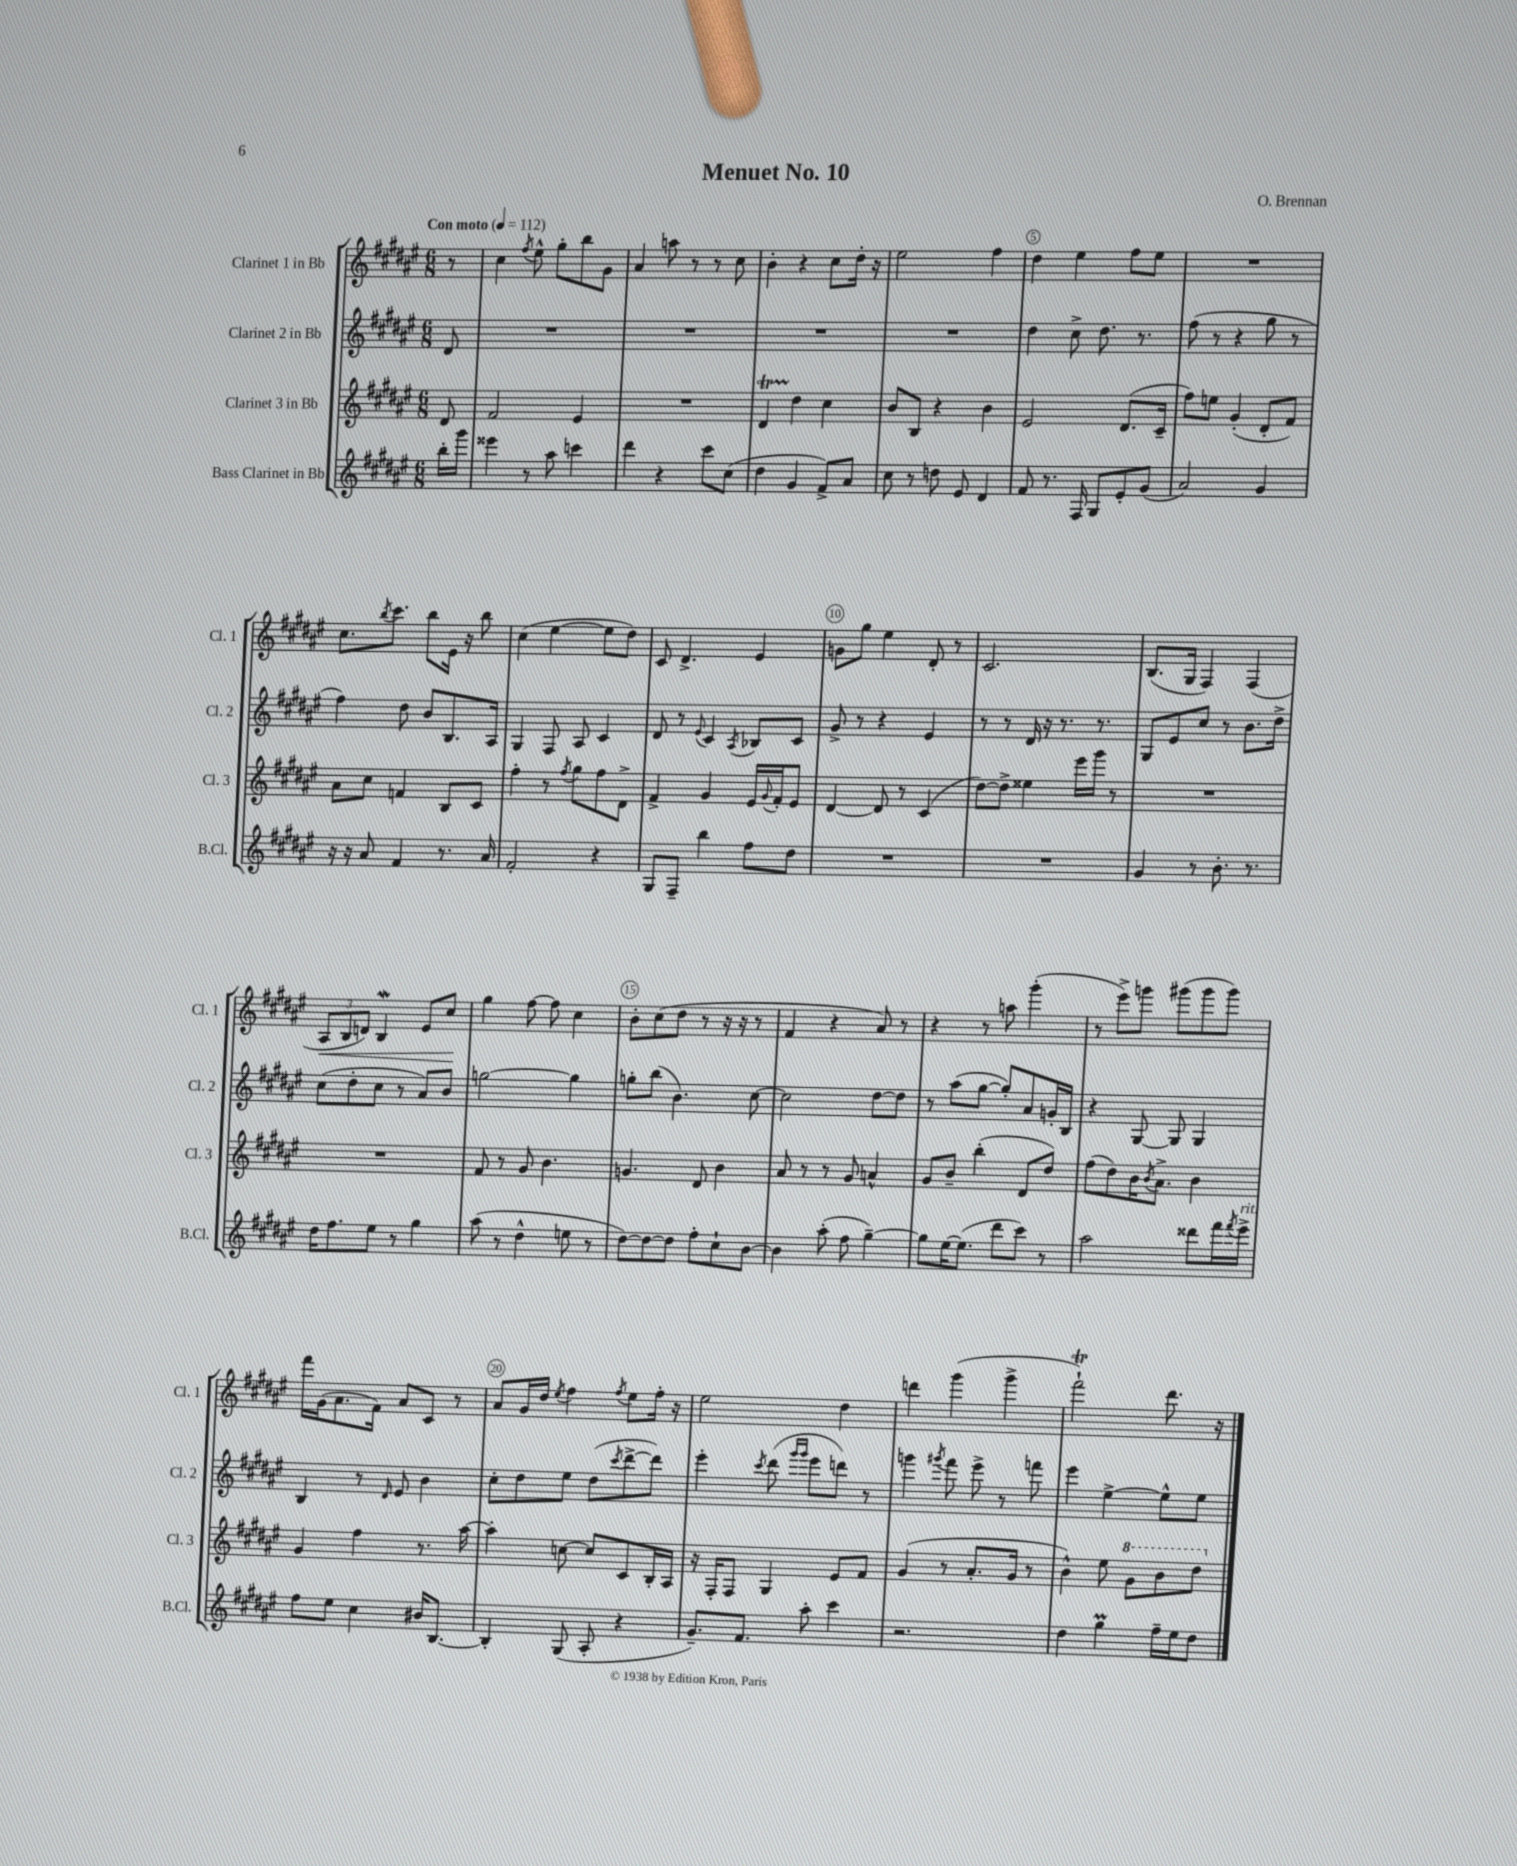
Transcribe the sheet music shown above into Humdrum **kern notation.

**kern	**kern	**kern	**kern	**dynam
*part4	*part3	*part2	*part1	*part1
*staff4	*staff3	*staff2	*staff1	*staff1
*I"Bass Clarinet in Bb	*I"Clarinet 3 in Bb	*I"Clarinet 2 in Bb	*I"Clarinet 1 in Bb	*
*I'B.Cl.	*I'Cl. 3	*I'Cl. 2	*I'Cl. 1	*
*clefG2	*clefG2	*clefG2	*clefG2	*
*k[f#c#g#d#a#e#]	*k[f#c#g#d#a#e#]	*k[f#c#g#d#a#e#]	*k[f#c#g#d#a#e#]	*
*M6/8	*M6/8	*M6/8	*M6/8	*
*MM112	*MM112	*MM112	*MM112	*
=	=	=	=	=
!	!	!	!LO:TX:a:B:t=Con moto	!
16bb'\LL	8d#/	8d#/	8r	.
16ggg#\JJ	.	.	.	.
=1	=1	=1	=1	=1
4eee##X\	2f#/	2.r	4cc#\	.
.	.	.	8qff#/	.
8r	.	.	8ee#^^\	.
8aa#\	.	.	8gg#'\L	.
4cccn\	4e#/	.	8bb\	.
.	.	.	8g#\J	.
=2	=2	=2	=2	=2
4ddd#\	2.r	2.r	4a#/	.
4r	.	.	8aan\	.
.	.	.	8r	.
8ccc#\L	.	.	8r	.
(8cc#\J	.	.	8cc#\	.
=3	=3	=3	=3	=3
4dd#\	4d#T/	2.r	4b'\	.
4g#/	4dd#\	.	4r	.
8f#^/L)	4cc#\	.	8cc#\L	.
8a#/J	.	.	16dd#'\Jk	.
.	.	.	16r	.
=4	=4	=4	=4	=4
8cc#\	8b/L	2.r	2ee#\	.
8r	8B/J	.	.	.
8ddn\	4r	.	.	.
8e#/	.	.	.	.
4d#/	4b\	.	4ff#\	.
=5	=5	=5	=5	=5
8f#/	2e#/	4dd#\	4dd#\	.
8.r	.	.	.	.
.	.	8cc#^\	4ee#\	.
16F#/	.	.	.	.
8G#/L	.	8.dd#\	.	.
8e#'/	(8.d#/L	.	8ff#\L	.
.	.	8.r	.	.
(8g#/J	.	.	8ee#\J	.
.	16c#~/Jk	.	.	.
=6	=6	=6	=6	=6
2a#/)	8ff#\L)	(8ff#\	2.r	.
.	8een\J	8r	.	.
.	(4g#'/	4r	.	.
4g#/	8d#'/L	8gg#\	.	.
.	8f#/J)	8r	.	.
!!LO:LB:g=z
=7	=7	=7	=7	=7
16r	8a#\L	4ff#\)	8.cc#\L	.
16r	.	.	.	.
8a#/	8cc#\J	.	.	.
.	.	.	8qbb/	.
.	.	.	8.ccc#\J	.
4f#/	4fn/	8dd#\	.	.
.	.	8b/L	8bb\L	.
8.r	8B/L	8.B/	16e#\Jk	.
.	.	.	16r	.
.	8c#/J	.	8bb\	.
16a#/	.	16A#/Jk	.	.
=8	=8	=8	=8	=8
2f#'/	4ff#'\	4G#/	(4cc#\	.
.	8r	8F#/	[4ee#\	.
.	8qff#/	.	.	.
.	8gg#\L	8A#/	.	.
4r	8ff#\	4c#/	8ee#\L]	.
.	8d#^\J	.	8dd#\J)	.
=9	=9	=9	=9	=9
8G#/L	4f#^/	8d#/	8c#/	.
8F#~/J	.	8r	4.d#^/	.
.	.	8qqe#/	.	.
4bb\	4g#/	4c#/	.	.
.	.	8qA#/	.	.
8ff#\L	16e#/LL	8B-X/L	4e#/	.
.	8qqg#/	.	.	.
.	16f#'/J	.	.	.
8dd#\J	8e#/J	8c#/J	.	.
=10	=10	=10	=10	=10
2.r	[4d#/	8g#^/	8gn\L	.
.	.	8r	8gg#\J	.
.	8d#/]	4r	4ee#\	.
.	8r	.	.	.
.	(4c#/	4e#/	8d#'/	.
.	.	.	8r	.
=11	=11	=11	=11	=11
2.r	[8dd#\L)	8r	2.c#/	.
.	8dd#^\J]	8r	.	.
.	4ee##X\	16d#/	.	.
.	.	16r	.	.
.	.	8.r	.	.
.	16eee#\LL	.	.	.
.	16ggg#\JJ	8.r	.	.
.	8r	.	.	.
=12	=12	=12	=12	=12
4g#/	2.r	8G#/L	(8.B/L	.
.	.	8e#/	.	.
.	.	.	16G#/Jk	.
8r	.	8cc#/J	4F#/)	.
8.b'\	.	8r	.	.
.	.	8.b\L	(4F#/	.
8.r	.	.	.	.
.	.	16dd#^\Jk	.	.
!!LO:LB:g=z
=13	=13	=13	=13	=13
!	!	!	!	!LO:HP:b
16dd#\KL	2.r	(8cc#\L	12A#/L	<
8.ff#\	.	.	.	.
.	.	.	12B/	.
.	.	8dd#'\	.	.
.	.	.	12dn/J)	.
8ee#\J	.	8cc#\J	4Bw/	.
8r	.	8r	.	.
4gg#\	.	8a#/L)	8e#/L	.
.	.	8b/J	8cc#/J	.
.	.	.	.	[
=14	=14	=14	=14	=14
(8aa#\	8f#/	[2ggn\	4gg#\	.
8r	8r	.	.	.
4dd#^^\	8g#/	.	[8ff#\	.
.	4.b\	.	8ff#\]	.
8een\	.	4gg\]	4cc#\	.
8r	.	.	.	.
=15	=15	=15	=15	=15
[8dd#\L)	4.gn/	8ggn'\L	8b'\L	.
8dd#\_	.	(8bb\J	(8cc#\	.
8dd#\J]	.	4.b\)	8dd#\J	.
8ff#'\L	8d#/	.	8r	.
8cc#`\	4b\	.	16r	.
.	.	.	16r	.
[8b\J	.	[8cc#\	8r	.
=16	=16	=16	=16	=16
4b\]	8a#/	2cc#\]	4f#/	.
.	8r	.	.	.
(8aa#'\	8r	.	4r	.
8ff#\	8g#/	.	.	.
[4gg#~\)	4an^^/	[8dd#\L	8a#/)	.
.	.	8dd#\J]	8r	.
=17	=17	=17	=17	=17
8gg#\L]	8g#/L	8r	4r	.
[16ee#\K	8b~/J	(8aa#\L	.	.
(8.ee#\J]	.	.	.	.
.	(4bb'\	[8gg#\J	8r	.
8ddd#\L	.	8gg#'/L])	8aan\	.
8ccc#\J)	8d#/L	8a#/	(4ggg#'\	.
8r	8dd#/J)	16gn'/L	.	.
.	.	16B/JJ	.	.
=18	=18	=18	=18	=18
2aa#\	(8ff#\L	4r	8r	.
.	8dd#\)	.	8eee#^\L)	.
.	16b\K	[8G#/	8gggn\J	.
.	8qb/	.	.	.
.	8.a#^\J	.	.	.
.	.	8G#/]	(8ggg#X\L	.
8ddd##X\L	4b\	4G#/	8ggg#\	.
16fff#\L	.	.	8ggg#\J)	.
8qfff#/	.	.	.	.
!LO:TX:a:i:t=rit.	!	!	!	!
16eee#^\JJ	.	.	.	.
!!LO:LB:g=z
=19	=19	=19	=19	=19
8ff#\L	4g#/	4B/	16fff#\LL	.
.	.	.	(16g#\J	.
8ee#\J	.	.	8.a#\	.
4cc#\	4ff#\	8r	.	.
.	.	.	16f#\Jk)	.
.	.	16qqd#/	.	.
.	.	8e#/	8a#/L	.
16b#X/KL	8.r	4b\	8c#/J	.
[8.B/J	.	.	.	.
.	.	.	8r	.
.	[16aa#\	.	.	.
=20	=20	=20	=20	=20
4B'/]	4aa#'\]	8cc#'\L	8a#/L	.
.	.	8dd#\	16g#/L	.
.	.	.	16dd#/JJ	.
.	.	.	8qee#/	.
(8G#/	[8ccn\	8ee#\J	4ff#\	.
8A#'/	8cc/L]	(8dd#\L	.	.
.	.	8qccc#/	8qff#/	.
4r	8c#/	[8ddd#^\	8ee#\L	.
.	16B'/L	8ddd#\J])	16ff#'\Jk	.
.	16A#/JJ	.	16r	.
=21	=21	=21	=21	=21
8.g#~/L)	16r	4eee#'\	2ee#\	.
.	16F#'/KL	.	.	.
.	8F#/J	.	.	.
8.f#/J	.	.	.	.
.	.	8qccc#/	.	.
.	4G#/	(8ddd#\	.	.
.	.	16qqggg#/LL	.	.
.	.	16qqggg#/JJ	.	.
8aa#'\	.	8eee#\L	.	.
4ccc#\	8e#/L	8dddn\J)	4dd#\	.
.	8f#/J	8r	.	.
=22	=22	=22	=22	=22
2.r	(4g#/	4gggn\	4dddn\	.
.	.	8qggg#X/	.	.
.	8r	8fff#\	(4ggg#\	.
.	8.a#'/L	8eee#^\	.	.
.	.	8r	4ggg#^\	.
.	16g#/Jk	.	.	.
.	8r	8fffn\	.	.
=23	=23	=23	=23	=23
4dd#\	4b^^\)	4eee#\	2fff#T`\)	.
4gg#M\	8ee#\	[4ee#^\	.	.
*	*8va	*	*	*
.	8gg#\L	.	.	.
16ff#~\LL	8bb\	8ee#^^\L]	8.ddd#\	.
16ee#\J	.	.	.	.
8dd#\J	8ddd#\J	8ee#\J	.	.
.	.	.	16r	.
*	*X8va	*	*	*
==	==	==	==	==
*-	*-	*-	*-	*-
